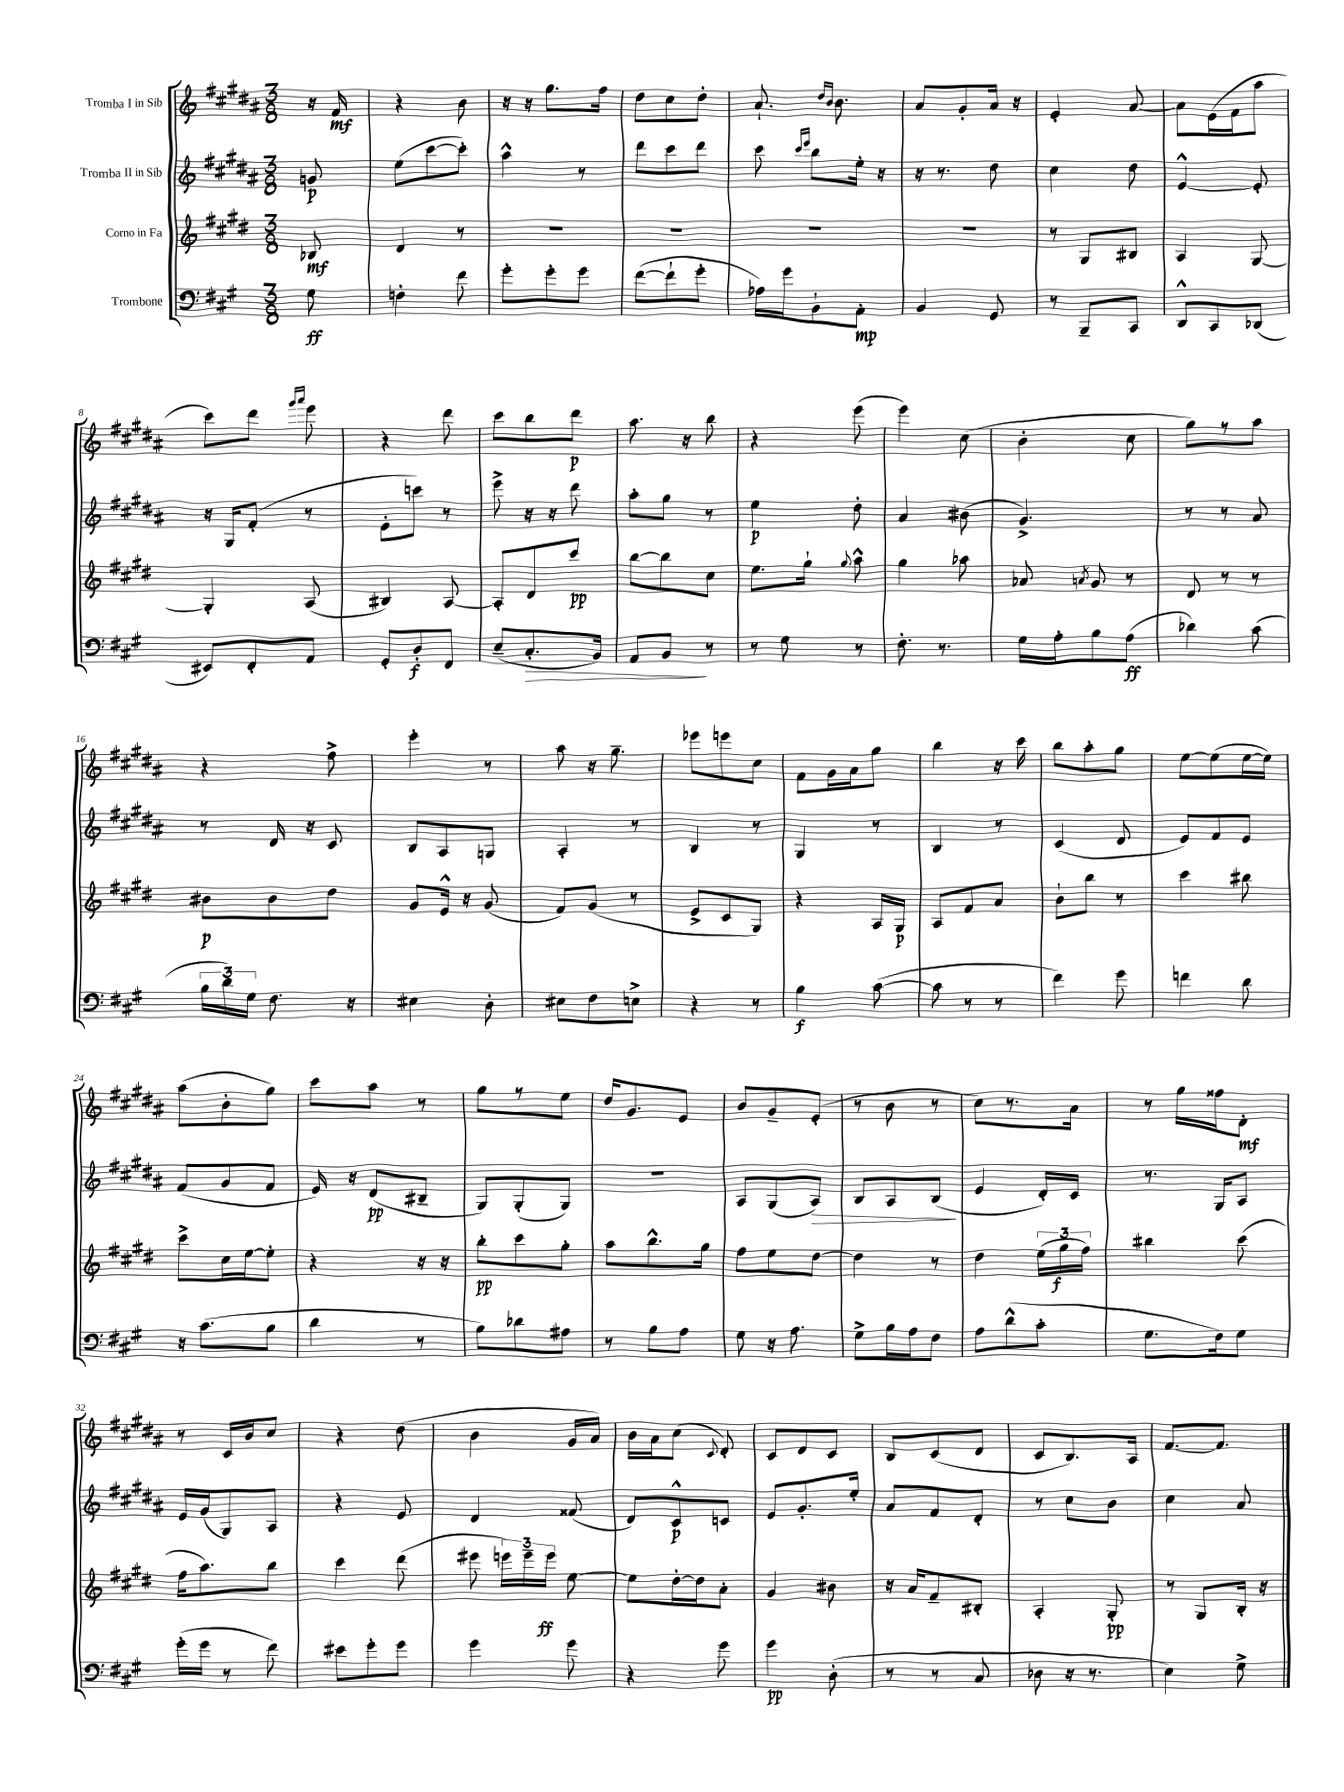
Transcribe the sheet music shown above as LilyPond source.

<<
\new StaffGroup <<
\new Staff = "s0" \with { instrumentName = "Tromba I in Sib" } {
    \clef treble \key b \major \numericTimeSignature \time 3/8 \partial 8
    \autoBeamOff r16 fis'16\mf |
    r4 b'8 |
    r16 r16 gis''8.[ fis''16] |
    dis''8[ cis''8 dis''8]-. |
    ais'8.-! \grace { dis''16[ b'16] } b'8. |
    ais'8[ gis'8-. ais'16] r16 |
    e'4-. ais'8~ |
    ais'8[ e'16( fis'16 ais''8] |
    cis'''8[) dis'''8] \grace { gis'''16[ ais'''16] } e'''8 |
    r4 dis'''8 |
    cis'''8[ b''8 dis'''8]\p |
    ais''8. r16 b''8 |
    r4 e'''8( |
    e'''4) cis''8( |
    b'4-. cis''8 |
    gis''8[) r8 ais''8] |
    r4 fis''8-> |
    e'''4-. r8 |
    ais''8 r16 gis''8.-- |
    ees'''8[ e'''8 cis''8] |
    fis'8[ gis'16 ais'16 gis''8] |
    b''4 r16 cis'''16 |
    b''8[ ais''8-. gis''8] |
    e''8[~ e''8( e''16~ e''16]) |
    ais''8[( b'8-. gis''8]) |
    cis'''8[ ais''8] r8 |
    gis''8[ r8 e''8] |
    dis''16[ gis'8. e'8] |
    b'8[ gis'8-- e'8]-.( |
    r8 b'8 r8 |
    cis''8[) r8. ais'16] |
    r8 gis''16[ fisis''16 dis'8]-.\mf |
    r8 cis'16[ b'16 cis''8] |
    r4 dis''8( |
    b'4 gis'16[ ais'16]) |
    b'16[ ais'16 cis''8]( \appoggiatura { cis'8 } dis'8-.) |
    cis'8[ dis'8 cis'8] |
    b8[ cis'8( dis'8] |
    cis'8[ b8.) ais16] |
    fis'8.[~ fis'8.] \bar "|." |
}
\new Staff = "s1" \with { instrumentName = "Tromba II in Sib" } {
    \clef treble \key b \major \numericTimeSignature \time 3/8 \partial 8
    \autoBeamOff g'8\p |
    e''8[( cis'''8~ cis'''8]-.) |
    ais''4-^ r8 |
    dis'''8[ cis'''8 dis'''8] |
    cis'''8 \grace { cis'''16[ e'''16] } b''8[ e''16]-. r16 |
    r16 r8. dis''8 |
    cis''4 dis''8 |
    e'4~-^ e'8-. |
    r16 gis16[ fis'8]-.( r8 |
    e'8[-. c'''8]) r8 |
    e'''8-> r16 r16 dis'''8 |
    ais''8[-. gis''8] r8 |
    e''4\p dis''8-. |
    ais'4 bis'8( |
    gis'4.->) |
    r8 r8 ais'8 |
    r8 dis'16 r16 cis'8 |
    b8[ ais8 g8] |
    ais4-. r8 |
    b4 r8 |
    gis4 r8 |
    b4 r8 |
    cis'4( dis'8 |
    e'8[) fis'8 e'8] |
    fis'8[( gis'8 fis'8] |
    e'16) r16 dis'8[\pp( bis8]-- |
    gis8[) gis8-.( gis8]) |
    R4. |
    ais8[ gis8( ais8]\>) |
    b8[ ais8 b8]\!( |
    e'4 dis'16[-.) cis'16] |
    r8. gis16[ ais8] |
    e'16[ gis'16( gis8) ais8] |
    r4 e'8 |
    dis'4 fisis'8( |
    dis'8[) cis'8-^\p c'8] |
    e'8[ gis'8.-. e''16]-. |
    ais'8[ fis'8 dis'8]-. |
    r8 cis''8[ b'8] |
    cis''4 ais'8 \bar "|." |
}
\new Staff = "s2" \with { instrumentName = "Corno in Fa" } {
    \clef treble \key e \major \numericTimeSignature \time 3/8 \partial 8
    \autoBeamOff bes8\mf |
    dis'4 r8 |
    R4. |
    R4. |
    R4. |
    R4. |
    r8 gis8[ bis8] |
    a4 gis8~ |
    gis4-. a8( |
    bis4) a8~ |
    a8[-. dis'8 cis'''8]\pp |
    b''8[~ b''8 cis''8] |
    e''8.[ gis''16]-! \appoggiatura { gis''8 } a''8-^ |
    gis''4 aes''8 |
    aes'8 \acciaccatura { a'8 } gis'8 r8 |
    dis'8 r8 r8 |
    bis'8[\p bis'8 dis''8] |
    gis'8[ e'16]-^ r16 gis'8( |
    fis'8[) gis'8]( r8 |
    e'8[-> cis'8 gis8]) |
    r4 a16[ gis16]\p |
    a8[ fis'8 a'8] |
    b'8[-! b''8] r8 |
    cis'''4 bis''8 |
    cis'''8[-> cis''16 e''16~ e''8]-. |
    r4 r16 r16 |
    b''8[-.\pp cis'''8 gis''8]-. |
    a''8[ b''8.-^ gis''16] |
    fis''8[ e''8 dis''8]~ |
    dis''4 r8 |
    dis''4 \tuplet 3/2 { e''16[( gis''16\f fis''16]) } |
    bis''4 cis'''8( |
    fis''16[ a''8.) b''8] |
    cis'''4 dis'''8( |
    eis'''8 \tuplet 3/2 { e'''16[) e'''16-- e'''16]\ff } e''8~ |
    e''8[ dis''16~-. dis''16 a'8]-. |
    gis'4 bis'8 |
    r16 a'16[ fis'8-- bis8]-. |
    a4-. gis8-.\pp |
    r8 gis8[ b16]-. r16 \bar "|." |
}
\new Staff = "s3" \with { instrumentName = "Trombone" } {
    \clef bass \key a \major \numericTimeSignature \time 3/8 \partial 8
    \autoBeamOff gis8\ff |
    f4-. fis'8 |
    gis'8[-. gis'8-. gis'8] |
    fis'8[~( fis'8-! gis'8]-. |
    aes16[) gis'16 b,8-! a,8]-.\mp |
    b,4 gis,8 |
    r8 b,,8[-- cis,8] |
    d,8[-^ cis,8 des,8]( |
    eis,8[) fis,8-. a,8] |
    gis,8[-. d8-.\f fis,8] |
    e8[--( cis8.-.\> b,16]) |
    a,8[ b,8]\! r8 |
    r8 gis8 r8 |
    fis8.-. r8. |
    gis16[ a16-. b8 a8]\ff( |
    des'4) cis'8( |
    \tuplet 3/2 { b16[ d'16) gis16] } fis8. r16 |
    eis4 d8-. |
    eis8[ fis8 e8]-> |
    r4 r8 |
    b4\f cis'8~( |
    cis'8 r8 r8 |
    fis'4) gis'8 |
    f'4 d'8 |
    r16 cis'8.[( b8] |
    d'4 r8 |
    b8[) des'8 ais8] |
    r8 b8[ a8] |
    gis8 r16 a8. |
    gis8[-> b16 a16 fis8] |
    a8[ d'8-^( cis'8]-. |
    gis8.[ fis16) gis8] |
    gis'16[-.( gis'16] r8 fis'8) |
    eis'8[ gis'8-. gis'8] |
    gis'4 gis'8 |
    r4 gis'8 |
    gis'4\pp d8-.( |
    r8 r8 cis8 |
    des8 r16 r8. |
    e4) gis8-> \bar "|." |
}
>>
>>
